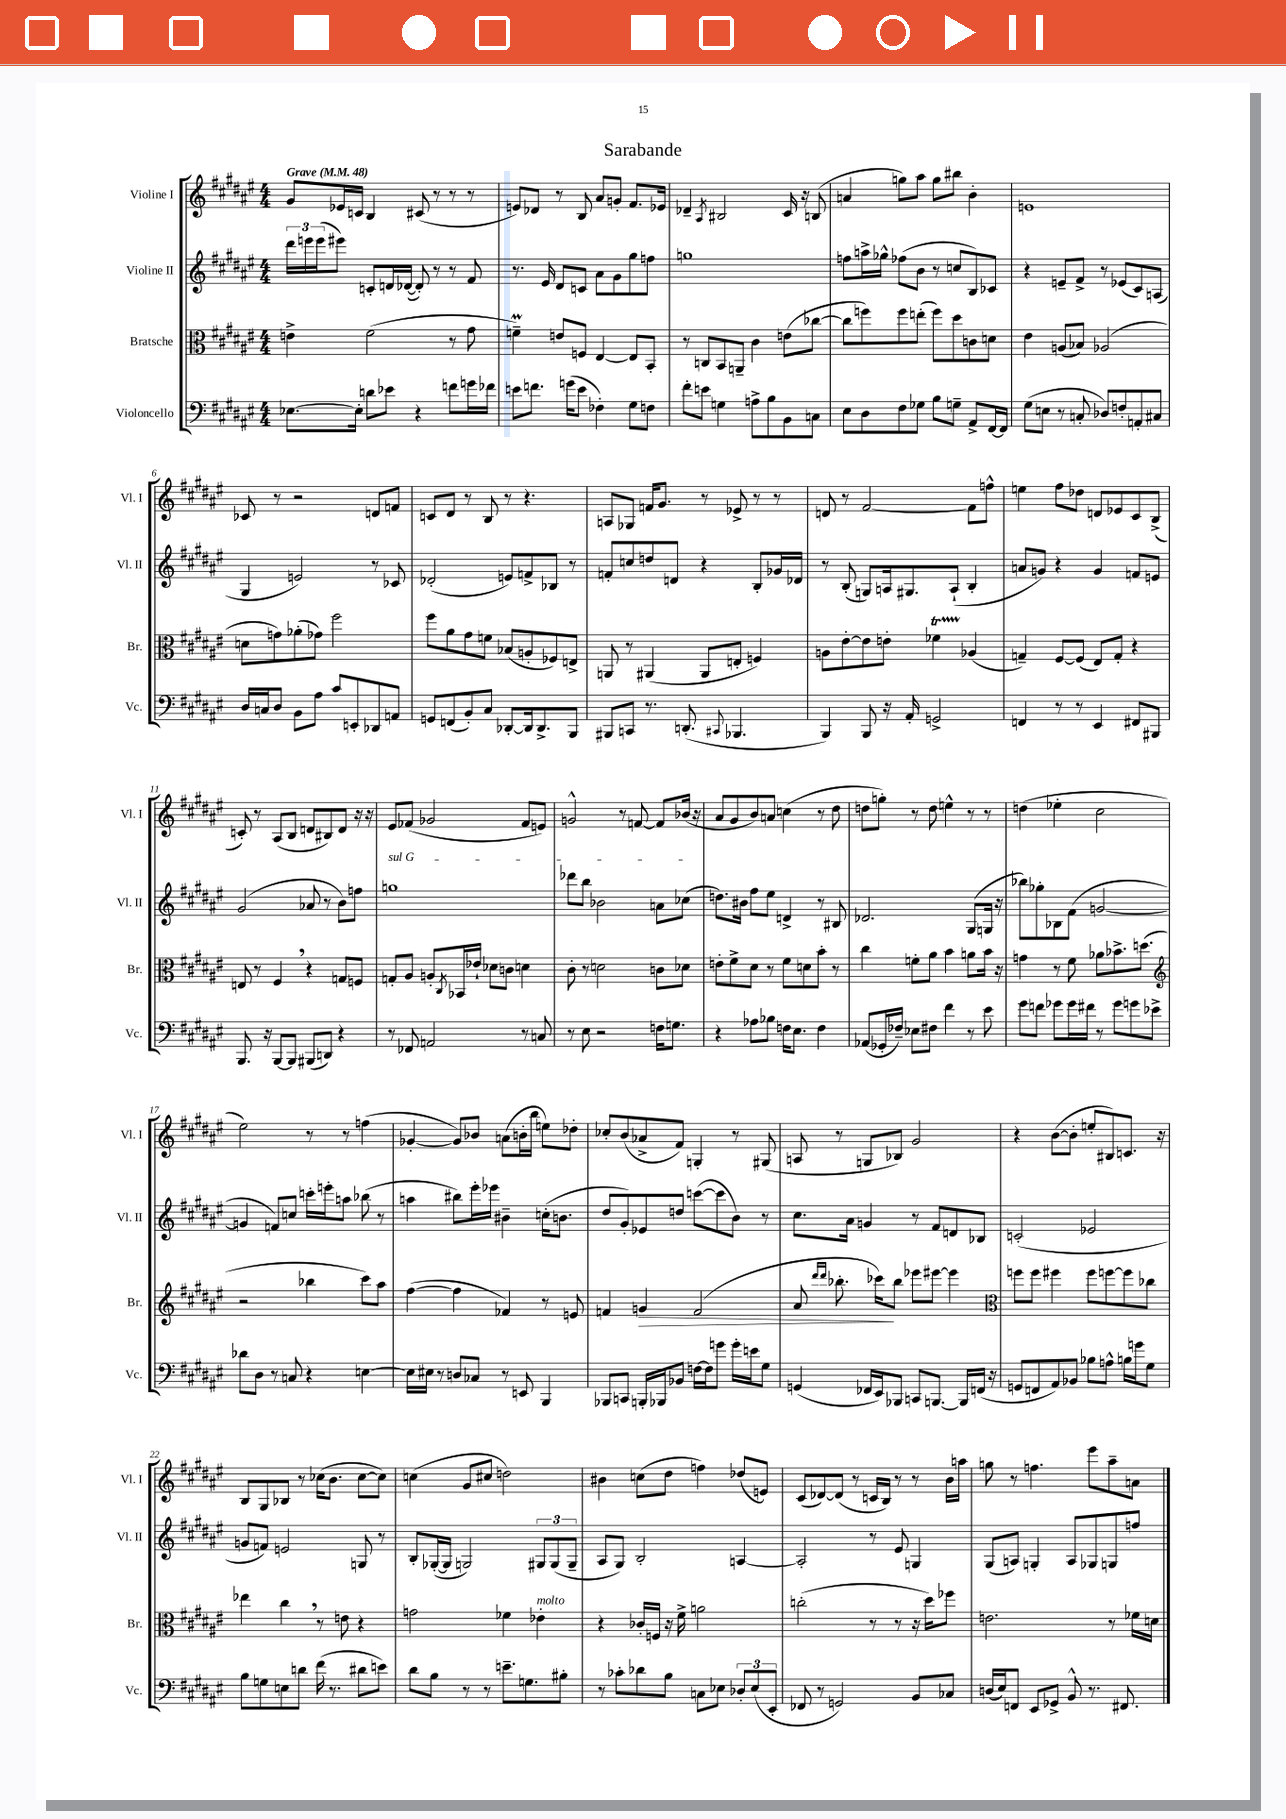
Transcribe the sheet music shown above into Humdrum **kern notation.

**kern	**kern	**kern	**kern
*staff4	*staff3	*staff2	*staff1
*clefF4	*clefC3	*clefG2	*clefG2
*k[f#c#g#d#a#e#]	*k[f#c#g#d#a#e#]	*k[f#c#g#d#a#e#]	*k[f#c#g#d#a#e#]
*M4/4	*M4/4	*M4/4	*M4/4
*MM48	*MM48	*MM48	*MM48
[8.E-\L	4e^\	24ddd#\LL	8g#/L
.	.	24eee\	.
.	.	(24eee\J	.
.	.	8eee#\J)	16e-/L
16E-'\]Jk	.	.	16c/JJ
8d\L	(2f#\	8c'/L	4B/
8e-\J	.	16d/L	.
.	.	([16d-/JJ	.
4r	.	8d-'/])	(8c#/
.	.	8r	8r
8f\L	8r	8r	8r
16g\L	8g#\	8f#/	8r
16f-\JJ	.	.	.
=	=	=	=
8e\L	4f~\)	8.r	8e/L)
8.f\J	.	.	8d-/J
.	.	16e#/	.
.	8e/L	8d#/L	8r
(16g\LK	.	.	.
8e\J	8F/J	8c/J	8B/
4F-'\)	[4E#/	8a#\L	8a#/L
.	.	8g#\	8g'/J
8G#\L	8E#/]L	8gg#\	8.f#/L
8F\J	8BB'/J	8ff\J	.
.	.	.	16e-/Jk
=	=	=	=
8f#'\L	8r	1gg	4d-~/
8e\J	8C/L	.	.
.	.	.	8qA#/
4G\	8BB/	.	2B#/
.	8AA~/J	.	.
8A^\L	4c#\	.	.
8B\	.	.	.
8BB\	(8e\L	.	16c#/
.	.	.	16r
8C\J	[8cc-\J	.	(8B/
=	=	=	=
8E#\L	8cc-\]L	8ff\L	4a/
8D#\	8ff\)	16aa^\L	.
.	.	16gg-^^\JJ	.
8F#\	8ff\	(8ff-\L	8gg\L)
8G-\J	(8ee'\J	8b\J	8aa#\J
8B\L	8ff\L)	8r	8gg\L
8G~\J	8dd#\	8cc/L	8bb#\J
8AA#^/L	8c\	8B/)	4b'\
[16FF#/L	8d\J	8c-/J	.
16FF#/]JJ	.	.	.
=	=	=	=
(8G#\L	4e#\	4r	1e
8E\J	.	.	.
8r	(8A/L	8e~/L	.
8C'/	8B-/J)	8f#^/J	.
8D-/L)	(2A-/	8r	.
8F'/	.	(8e-/L	.
8AA'/	.	8c#/)	.
8C#/J	.	(8A/J	.
=	=	=	=
16D#/LL	8d\L	4G#/	8c-/
16C/J	.	.	.
8D#/J	8g\)	.	8r
8BB\L	(8a-'\	2e/)	2r
8A#\J	8g-\J)	.	.
8c#/L	2ff#\	.	.
8EE'/	.	.	.
8DD-/	.	8r	8d/L
8AA/J	.	8c-/	8f/J
=	=	=	=
8GG/L	8ff#\L	(2d-'/	8c/L
(8FF/	8a#\	.	8d#/J
8BB'/)	8g#\	.	8r
8C#/J	8f\J	.	8B/
[8DD-'/L	(8B-/L	8e/L)	8r
16DD-/]k	8A'/	8f^/	4.r
8.DD-^/	.	.	.
.	8F-/)	8B-/J	.
8BBB/J	8E^/J	8r	.
=	=	=	=
8BBB#/L	8AA/	8f'/L	8A/L
8CC/J	8r	8cc/	8G-/J
8.r	(4AA#/	8dd/	16f/LK
.	.	.	8.g#/J
.	.	8d/J	.
(8.DD'/	.	.	.
.	8AA#/L	4r	8r
8qqCC#/	.	.	.
4.BBB-/	8E'/J	.	8e-^/
.	4F/)	8B'/L	8r
.	.	16g-/L	8r
.	.	16d-/JJ	.
=	=	=	=
4BBB/)	8A\L	8r	8d/
.	[8e#'\	(8B'/	8r
8BBB/	8e#\]	8G/L)	[2f#/
16r	8e'\J	16A/k	.
16AA#'/	.	8.G#/	.
2GG^/	4f-\	.	.
.	.	(8A`/J	.
.	(4A-/	4B'/	8f#\]L
.	.	.	8ff^^\J
=	=	=	=
4FF/	4G~/)	8a/L	4ee\
.	.	8g/J)	.
8r	[8F#/L	4r	8ff#\L
8r	(8F#/]J	.	8dd-\J
4EE#/	8E#/L)	4g/	8d/L
.	8G'/J	.	8e-/
8FF#/L	4r	8f/L	8c#/
8BBB#/J	.	8e/J	(8B^/J
=	=	=	=
8.BBB/	8E/	(2g#/	8c'/)
.	8r	.	8r
16r	.	.	.
[8BBB/L	4F#/	.	(8A#/L
8BBB/]J	.	.	8B/J
(8BBB#/L	4r	8a-/	8d/L
8DD/J)	.	8r	8B#/)
4r	8G/L	8b\L)	8d/J
.	8F/J	8ff\J	16r
.	.	.	16r
=	=	=	=
8r	8G'/L	1gg	8e#/L
8FF-/	8A#/J	.	(8f-/J
2AA/	8A'/L	.	2g-/
.	8qC#/	.	.
.	16BB-/L	.	.
.	16e-`/JJ	.	.
.	8d-\L	.	.
.	8c\J	.	.
8r	4d\	.	8f-/L
8C/	.	.	8e/J)
=	=	=	=
8r	8c#'\	8ddd-\L	2g^^/
8E#\	8r	8bb\J	.
2r	2d\	2b-\	.
.	.	.	8r
.	.	.	[8f/
16F\LK	8c\L	8a\L	8f/]L
8.G\J	.	.	.
.	8d-\J	(8cc-\J	(16b-/Jk
.	.	.	16r
=	=	=	=
4r	8e'\L	8.dd\L)	8a#/L
.	8f#^\	.	8g#/
.	.	16b#\Jk	.
8A-\L	8d#\J	8ff#\L	8b/)
8B-\J	8r	8ee#\J	8a/J
16F\LK	8f#\L	4d^/	(4cc\
8.E#\J	.	.	.
.	8d\	.	.
4F\	8b'\J	8r	8r
.	8r	8B#/	8dd#\
=	=	=	=
(8AA-/L	4cc#\	2.d-/	8dd\L
16GG-'/L	.	.	8gg'\J)
16F-~/JJ)	.	.	.
8E-\L	8f'\L	.	8r
8F#\J	8a#\J	.	8dd\
4f#\	4b\	.	4ee^^\
8r	8a\L	(8G#/L	8r
8e#\	16b\Jk	16G/Jk	8r
.	16r	16r	.
=	=	=	=
8g#\L	4g\	8bb-\L)	(4dd\
8f\J	.	8gg-'\	.
8g-\L	8r	8B-\	4ee-'\
16g-\L	8f#\	(8f#\J	.
16f#\JJ	.	.	.
8r	8a-\L	[2g/	2cc#\
8g-\L	8.b-^\	.	.
8g\	.	.	.
.	(8.dd\J	.	.
8e-^\J	.	.	.
=	=	=	=
*	*clefG2	*	*
8d-\L	2r	4g/]	2ee#\)
8D#\J	.	.	.
8r	.	8f/L)	.
8C/	.	8cc/J	.
4r	4bb-\	16ccc'\LL	8r
.	.	16eee'\J	.
.	.	8aa\J	8r
[4E\	8ccc#\L)	(8bb-\	(4ff\
.	8aa#\J	8r	.
=	=	=	=
16E\]LL	([4ff#\	4aa\	[4g-'/
16E#\JJ	.	.	.
8r	.	.	.
8D/L	4ff#\]	8bb#\L)	8g-/]L)
8C-/J	.	16eee#'\L	8b-/J
.	.	16eee-\JJ	.
8r	4f-/)	4b#~\	(8a\L
8EE/	.	.	16b'\L
.	.	.	16bb\JJ
4BBB/	8r	(16cc'\LK	8ee\L)
.	.	8.b\J	.
.	8e/	.	8dd-'\J
=	=	=	=
8BBB-/L	4f/	8dd#/L	8cc-'/L
8CC/J	.	8g#'/)	(8b/
16BBB'/LL	4g/	8e-/	8a-^/
16BBB-/J	.	.	.
8BB-/J	.	8dd/J	8f#/J)
[16F\LL	(2f/	([8ccc\L	4G'/
16F\]J	.	.	.
8g\J	.	8ccc\]	.
16g'\LL	.	8b\J)	8r
16e\J	.	.	.
8G#\J	.	8r	(8G#/
=	=	=	=
(4GG/	8a#/	8.cc#\L	8A/
.	16qqddd#/LL	.	.
.	16qqddd#/JJ	.	.
.	8.bb-'\	.	8r
.	.	16a#\Jk	.
16FF-/LL	.	4g/	8G/L
16EE#/J)	16ccc-\LK)	.	.
8BBB-/J	8bb-\J	.	8B-/J)
8CC/L	8eee-\L	8r	2g#/
[8.BBB/J	[8eee#\J	8f#/L	.
.	4eee#\]	8d/	.
16BBB/]LL	.	.	.
(16FF/JJ	.	8B-/J	.
16r	.	.	.
=	=	=	=
*	*clefC3	*	*
8GG/L	8ff\L	(2c'/	4r
8FF/	8ff\J	.	.
8AA#/)	4ff#\	.	([8b\L
8BB-/J	.	.	8b'\]J
8B-\L	8ff#\L	2e-/	8ee'/L
8A^^\J	[8ff\	.	8B#/)
16B\LL	8ff\]	.	8.c/J
16g\J	.	.	.
8G#\J	8cc-\J	.	.
.	.	.	16r
=	=	=	=
8B\L	4ee-\	8g/L	8B/L
8G\	.	8f/J)	8G#/
8E\	4cc#\	2e/	8B-/J
8d\J	.	.	8r
(16f#\	8r	.	(16cc-\LK
8.r	.	.	8.b\J
.	8e\	.	.
8d#\L	4r	8G/	[8cc-\L
8e\J)	.	8r	8cc-\]J)
=	=	=	=
8d#\L	2g\	8B'/L	(4cc\
8B\J	.	([16G-'/L	.
.	.	16G-/]JJ	.
8r	.	2G/)	8g#/L
8r	.	.	8cc#/J
8.e~\L	4f-\	.	2dd\)
8.G\	.	.	.
.	4e-'\	12G#/L	.
.	.	(12G#/	.
8B#'\J	.	.	.
.	.	12G#~/J	.
=	=	=	=
8r	4r	8A#/L	4b#\
8c-'\L	.	8G#/J)	.
8d-\	16c-'/LL	2B'/	(8cc\L
.	16F/JJ	.	.
8B\J	16r	.	8dd#\J
.	16f#^\	.	.
8C\L	2a\	.	4ff\)
8E-\J	.	.	.
12D-'/L	.	[4A/	(8dd-/L
(12E-/	.	.	.
.	.	.	8e/J)
12EE#'/J	.	.	.
=	=	=	=
8FF-/	(2cc'\	2A'/]	(8c#/L
8r	.	.	[8d-/)
2GG/)	.	.	(8d-/]J
.	.	.	8r
.	8r	8r	16c/LL
.	.	.	16B/JJ)
.	8r	8e#/	8r
8BB/L	16r	4G/	8r
.	16dd#\LK)	.	.
8C-/J	8ff-\J	.	16b\LL
.	.	.	16aa\JJ
=	=	=	=
(16D/LL	2.e\	(8G#/L	8gg\
16E#/J)	.	.	.
8FF/J	.	8A/J)	8r
8EE#/L	.	4G'/	4.ff\
8GG-^/J	.	.	.
8BB^^/	.	8A/L	.
8.r	.	8G-/	8eee#\L
.	8r	8G/	8aa#~\
8.FF#/	.	.	.
.	16f-\LL	8ff/J	8a\J
.	16d\JJ	.	.
==	==	==	==
*-	*-	*-	*-
